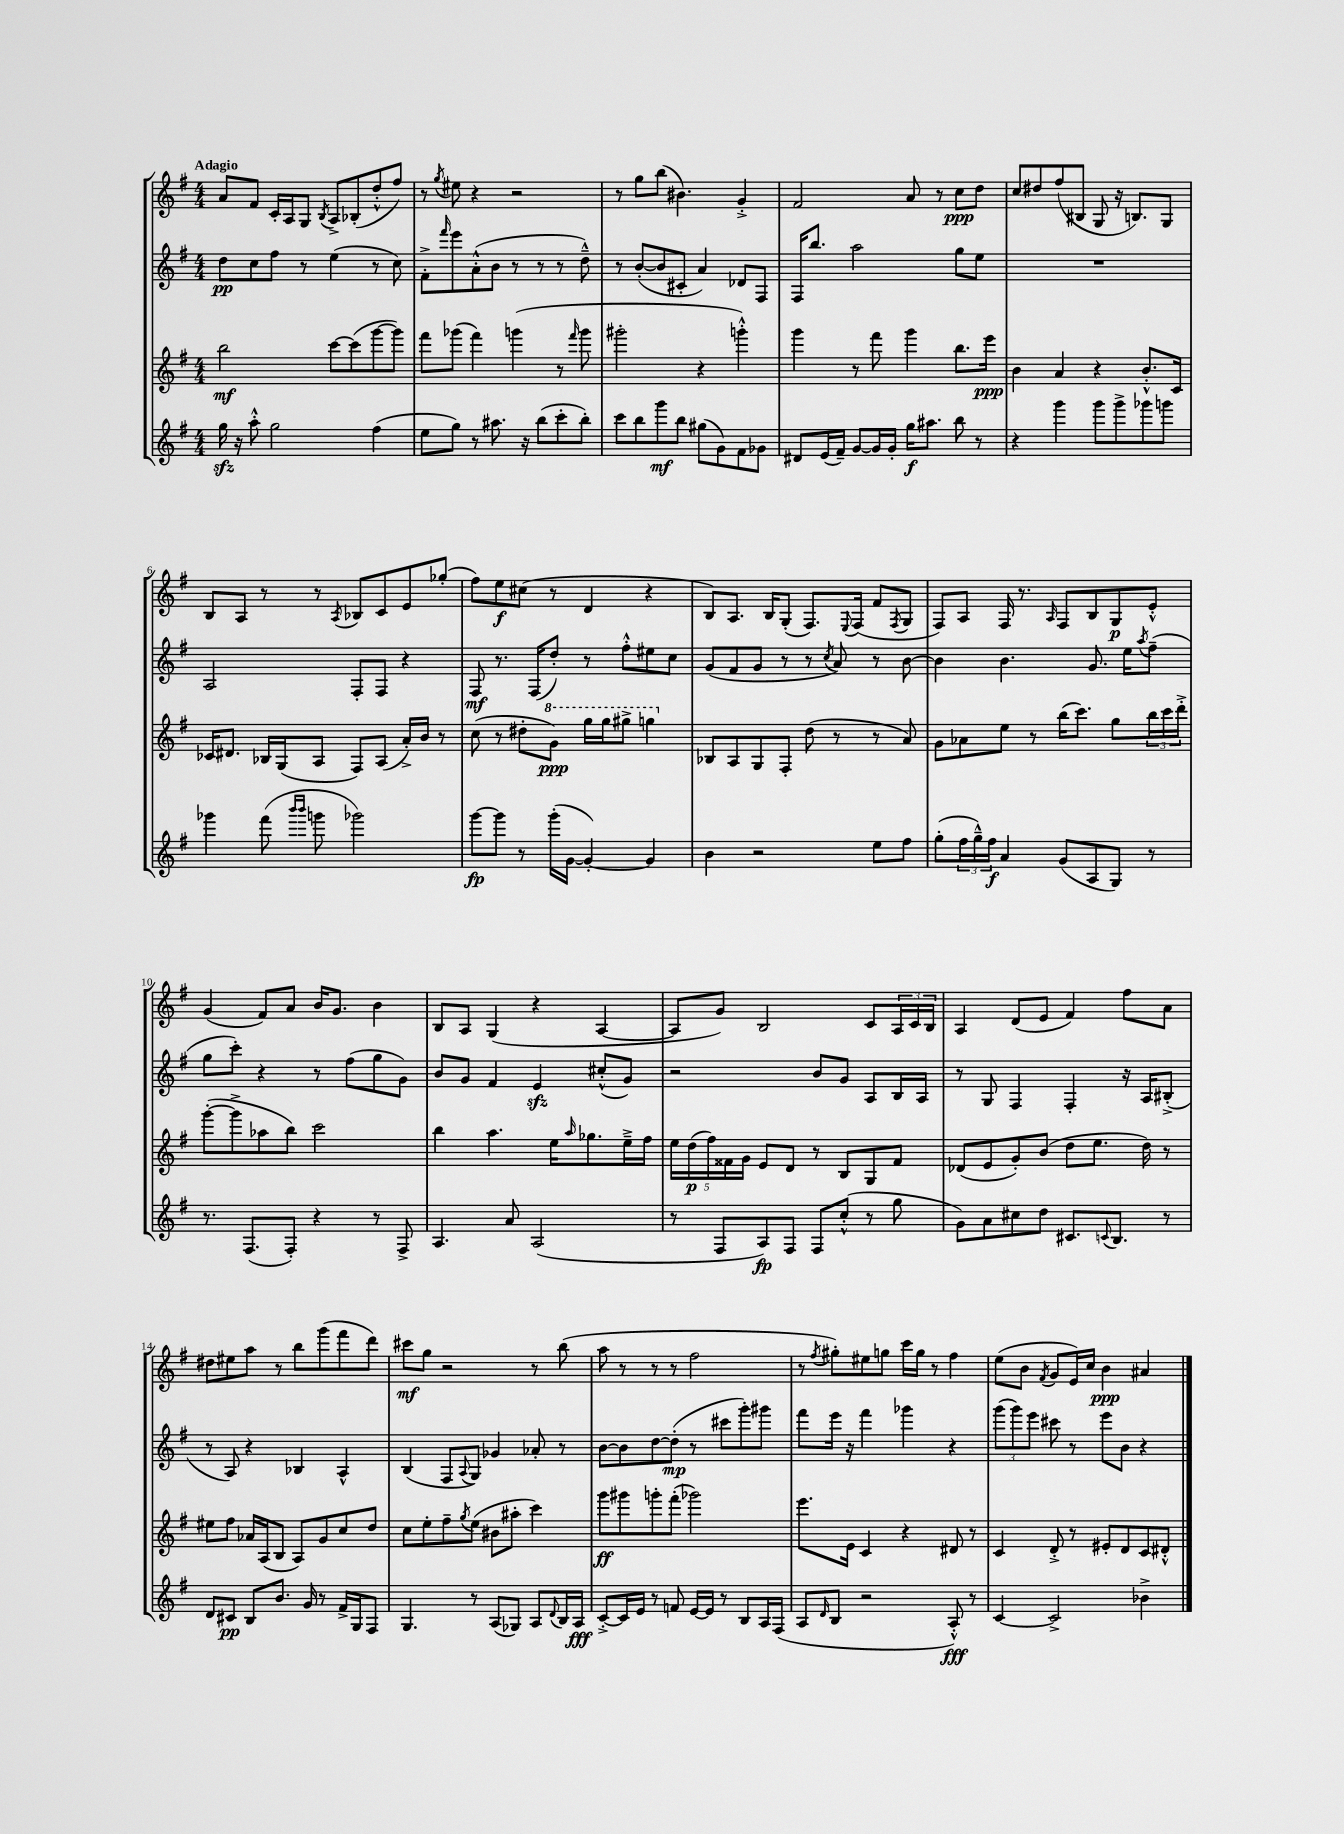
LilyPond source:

<<
\new StaffGroup <<
\new Staff = "s0" {
    \clef treble \key g \major \numericTimeSignature \time 4/4 \tempo "Adagio"
    a'8 fis'8 c'16-. a16 g8 \acciaccatura { b8 } a8-> bes8-.( d''8-.-^ fis''8) |
    r8 \acciaccatura { g''8 } eis''8 r4 r2 |
    r8 g''8 b''8( bis'4.) g'4-.-> |
    fis'2 a'8 r8 c''8\ppp d''8 |
    c''8 dis''8 fis''8( bis8 g8 r16 b8.) g8 |
    b8 a8 r8 r8 \acciaccatura { a8 } bes8 c'8 e'8 ges''8-.( |
    fis''8) e''8\f cis''8( r8 d'4 r4 |
    b8) a8. b16 g8-.( fis8.) \appoggiatura { e8 } fis16( fis'8 \acciaccatura { fis8 } g8 |
    fis8) a8 fis16 r8. \grace { a16 } fis8 b8 g8\p e'8-.-^ |
    g'4( fis'8) a'8 b'16 g'8. b'4 |
    b8 a8 g4( r4 a4~ |
    a8 g'8) b2 c'8 \tuplet 3/2 { a16 c'16 b16 } |
    a4 d'8( e'8 fis'4) fis''8 a'8 |
    dis''8 eis''8 a''8 r8 b''8 g'''8( fis'''8 d'''8) |
    cis'''8\mf g''8 r2 r8 b''8( |
    a''8 r8 r8 r8 fis''2 |
    r8 \acciaccatura { fis''8 } gis''8-.) eis''8 g''8 c'''16 g''16 r8 fis''4 |
    e''8( b'8 \acciaccatura { fis'8 } g'8 e'16) c''16 b'4\ppp ais'4 \bar "|." |
}
\new Staff = "s1" {
    \clef treble \key g \major \numericTimeSignature \time 4/4
    d''8\pp c''8 fis''8 r8 e''4( r8 c''8) |
    fis'8-.-> \grace { fis'''16 } e'''8 a'8-.-^( b'8 r8 r8 r8 d''8---^) |
    r8 b'8~-.( b'8 cis'8-. a'4) des'8 fis8 |
    fis16 b''8. a''2 g''8 e''8 |
    R1 |
    a2 fis8-. fis8 r4 |
    fis8\mf r8. fis16( d''8-.) r8 fis''8-.-^ eis''8 c''8 |
    g'8( fis'8 g'8 r8 r8 \acciaccatura { c''8 } a'8) r8 b'8~ |
    b'4 b'4. g'8. e''16 \acciaccatura { a''8 } fis''8--( |
    g''8 c'''8-.) r4 r8 fis''8( g''8 g'8) |
    b'8 g'8 fis'4 e'4\sfz cis''8-.-^( g'8) |
    r2 b'8 g'8 a8 b16 a16 |
    r8 g8 fis4 fis4-. r16 a16 bis8-.->( |
    r8 a8) r4 bes4 a4-^ |
    b4( fis8 \appoggiatura { a8 } g8) ges'4 aes'8-. r8 |
    b'8~ b'8 d''8~ d''8-.\mp( r8 cis'''8 g'''8-.) gis'''8 |
    fis'''8 e'''16 r16 fis'''4 ges'''4 r4 |
    \tuplet 3/2 { g'''8( g'''8) e'''8 } cis'''8 r8 e'''8 b'8 r4 \bar "|." |
}
\new Staff = "s2" {
    \clef treble \key g \major \numericTimeSignature \time 4/4
    b''2\mf c'''8~ c'''8( g'''8~ g'''8) |
    fis'''8 ges'''8( fis'''4) g'''4( r8 \grace { fis'''16 } g'''8 |
    gis'''2-. r4 g'''4-.-^) |
    g'''4 r8 fis'''8 g'''4 b''8. e'''16\ppp |
    b'4 a'4 r4 b'8.-.-^ c'16 |
    ces'16 dis'8. bes16 g16( a8 fis8) a8( a'16-.->) b'16 r8 |
    c''8( r8 dis''8-. \ottava #1 g''8\ppp) g'''16 g'''16 gis'''8-> g'''4 \ottava #0 |
    bes8 a8 g8 fis8-. d''8( r8 r8 a'8) |
    g'8 aes'8 e''8 r8 b''16( c'''8.) g''8 \tuplet 3/2 { b''16 c'''16 d'''16-.-> } |
    g'''8~-.( g'''8-> aes''8 b''8) c'''2 |
    b''4 a''4. e''16 \grace { a''16 } ges''8. e''16---> fis''16 |
    \tuplet 5/4 { e''16 d''16\p( fis''16) fisis'16 g'16 } e'8 d'8 r8 b8 g8 fisis'8 |
    des'8( e'8 g'8-.) b'8( d''8 e''8. d''16) r8 |
    eis''8 fis''8 aes'16 a16( b8 a8) g'8 c''8 d''8 |
    c''8 e''8-. fis''8-- \acciaccatura { g''8 } e''8( bis'8 ais''8-. c'''4) |
    g'''8\ff gis'''8 g'''8-. fis'''8-.( ges'''2) |
    e'''8. e'16 c'4 r4 dis'8 r8 |
    c'4 d'8-.-> r8 eis'8-. d'8 c'8 dis'8-.-^ \bar "|." |
}
\new Staff = "s3" {
    \clef treble \key g \major \numericTimeSignature \time 4/4
    g''16\sfz r16 a''8-.-^ g''2 fis''4( |
    e''8 g''8) r8 ais''8. r16 b''8( c'''8-. b''8-.) |
    c'''8 b''8 g'''8\mf b''8 gis''8( g'8) fis'8 ges'8 |
    dis'8 e'16( fis'16--) g'8~ g'16 g'16-. g''16\f ais''8. b''8 r8 |
    r4 g'''4 g'''8 g'''8-> ges'''8 g'''8 |
    ges'''4 fis'''8( \grace { b'''16 b'''16 } g'''8 ges'''2) |
    g'''8~\fp g'''8 r8 g'''16-.( g'16~ g'4~-.) g'4 |
    b'4 r2 e''8 fis''8 |
    g''8-.( \tuplet 3/2 { fis''16 g''16---^) fis''16\f } a'4 g'8( a8 g8) r8 |
    r8. fis8.( fis8-.) r4 r8 fis8-> |
    a4. a'8 a2( |
    r8 fis8 a8\fp) fis8 fis8 c''8-.-^( r8 g''8 |
    g'8) a'8 cis''8 d''8 cis'8. \appoggiatura { c'8 } b8. r8 |
    d'8 cis'8\pp b8 b'8. g'16 r8 fis'16-> g16 fis8 |
    g4. r8 a8( ges8) a8 \appoggiatura { d'8 } b16 a16\fff |
    c'8~-.-> c'16 e'16 r8 f'8 e'16~ e'16 r8 b8 a16 fis16( |
    a8 \grace { d'16 } b8 r2 a8-.-^\fff) r8 |
    c'4~ c'2-> bes'4-> \bar "|." |
}
>>
>>
